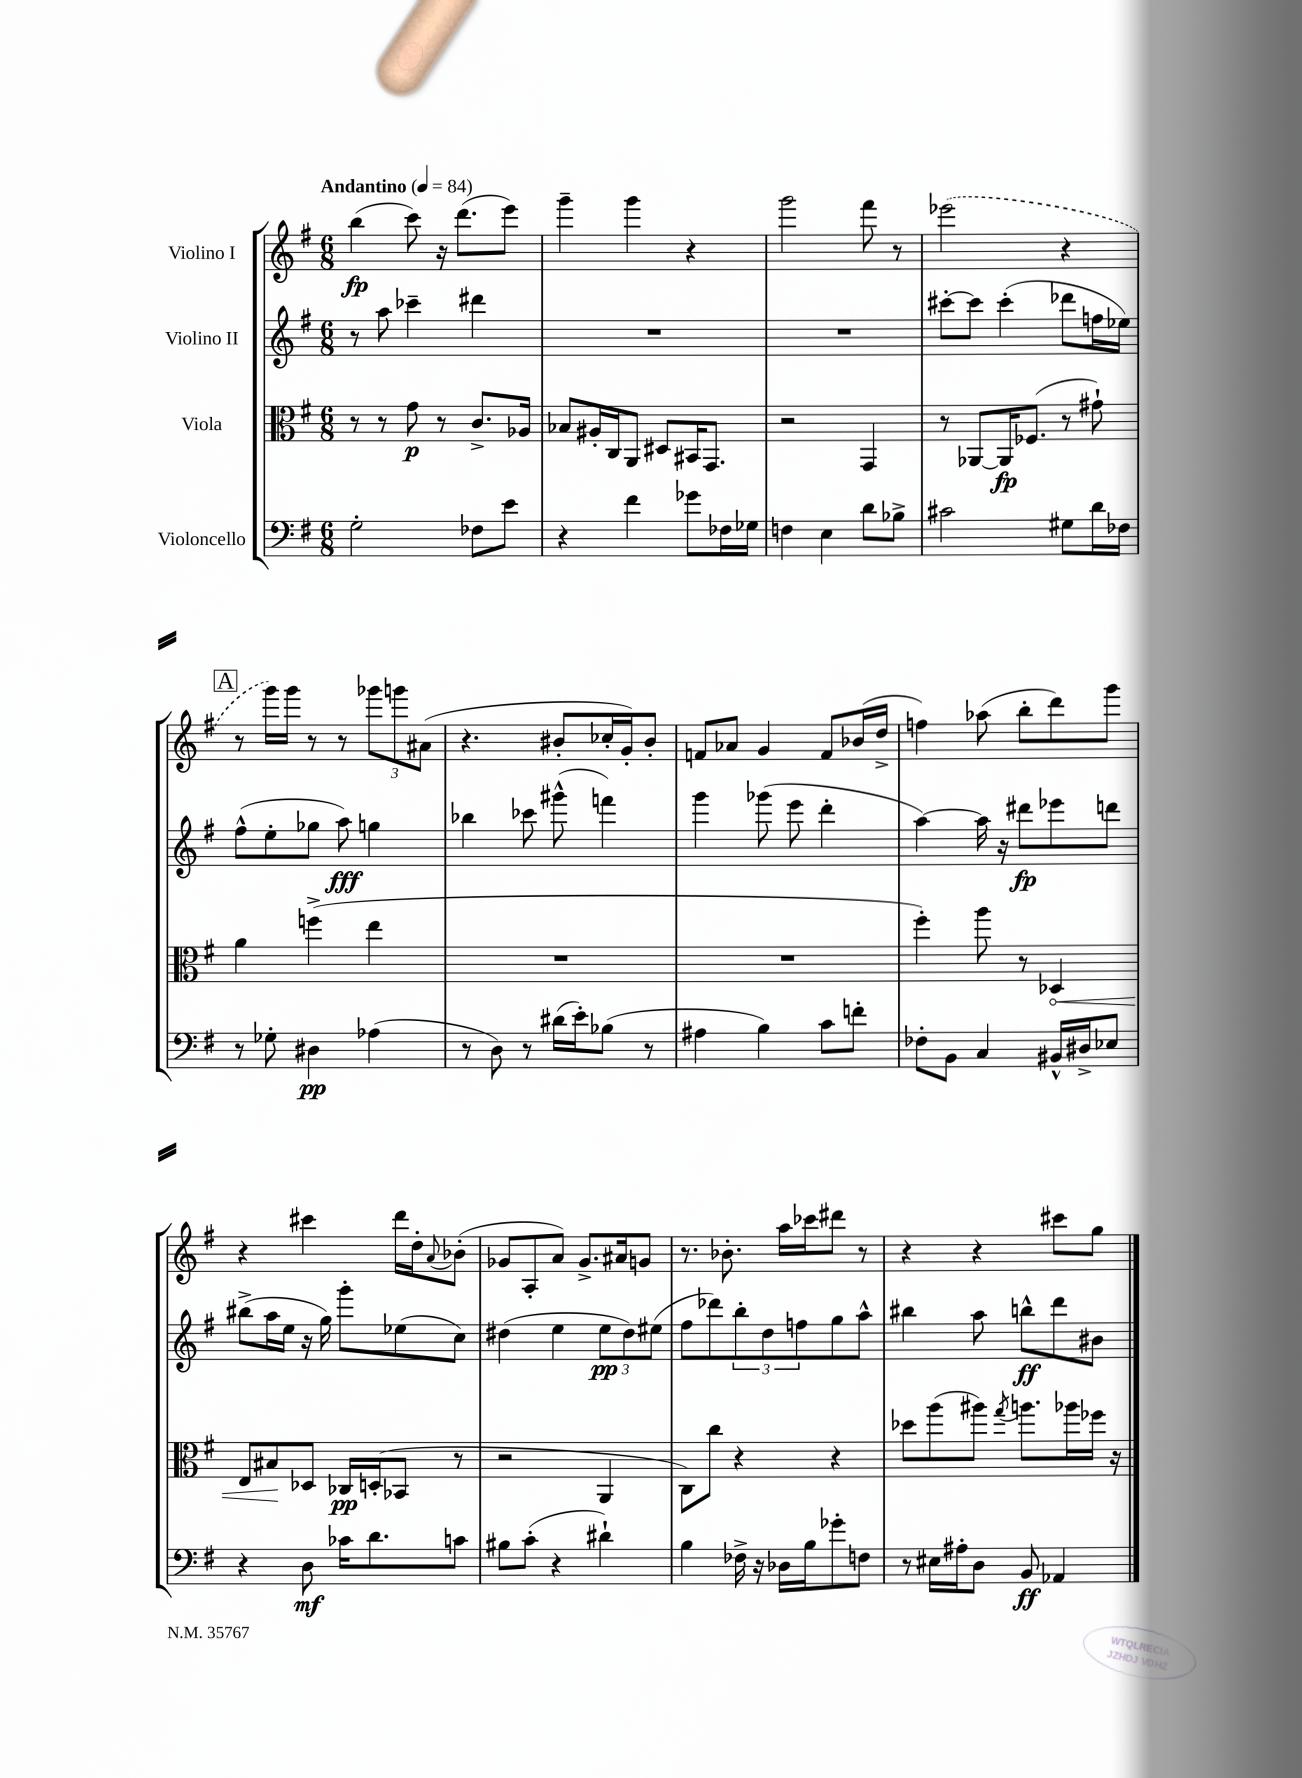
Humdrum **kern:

**kern	**dynam	**kern	**dynam	**kern	**dynam	**kern	**dynam
*part4	*part4	*part3	*part3	*part2	*part2	*part1	*part1
*staff4	*staff4	*staff3	*staff3	*staff2	*staff2	*staff1	*staff1
*I"Violoncello	*	*I"Viola	*	*I"Violino II	*	*I"Violino I	*
*clefF4	*	*clefC3	*	*clefG2	*	*clefG2	*
*k[f#]	*	*k[f#]	*	*k[f#]	*	*k[f#]	*
*M6/8	*	*M6/8	*	*M6/8	*	*M6/8	*
*MM84	*	*MM84	*	*MM84	*	*MM84	*
=1	=1	=1	=1	=1	=1	=1	=1
!	!	!	!	!	!	!LO:TX:a:B:t=Andantino	!
2G'\	.	8r	.	8r	.	(4bb\	fp
.	.	8r	.	8aa\	.	.	.
.	.	8g\	p	4ccc-X~\	.	8ccc\)	.
.	.	8r	.	.	.	16r	.
.	.	.	.	.	.	(8.ddd\L	.
8F-X\L	.	8.c^/L	.	4ddd#X\	.	.	.
8e\J	.	.	.	.	.	8eee\J)	.
.	.	16A-X/Jk	.	.	.	.	.
=2	=2	=2	=2	=2	=2	=2	=2
4r	.	8B-X/L	.	2.r	.	4ggg~\	.
.	.	16A#X'/L	.	.	.	.	.
.	.	16C/J	.	.	.	.	.
4f#\	.	8AA/J	.	.	.	4ggg\	.
.	.	8D#X/L	.	.	.	.	.
8g-X\L	.	16BB#X/K	.	.	.	4r	.
.	.	8.GG/J	.	.	.	.	.
16F-X\L	.	.	.	.	.	.	.
16G-X\JJ	.	.	.	.	.	.	.
=3	=3	=3	=3	=3	=3	=3	=3
4Fn\	.	2r	.	2.r	.	2ggg\	.
4E\	.	.	.	.	.	.	.
8d\L	.	4GG/	.	.	.	8fff#\	.
8B-X^\J	.	.	.	.	.	8r	.
=4	=4	=4	=4	=4	=4	=4	=4
2c#X\	.	8r	.	[8ccc#X'\L	.	(2eee-X\	.
.	.	[8AA-X/L	.	8ccc#\J]	.	.	.
.	.	16AA-/K]	fp	(4ccc#'\	.	.	.
.	.	(8.F-X/J	.	.	.	.	.
8G#X\L	.	8r	.	8ddd-X\L	.	4r	.
16d\L	.	8g#X`\)	.	16ffn\L	.	.	.
16F-X\JJ	.	.	.	16ee-X\JJ)	.	.	.
!!LO:LB:g=z
!!LO:REH:place=s1:t=A
=5	=5	=5	=5	=5	=5	=5	=5
8r	.	4a\	.	(8ff#^^\L	.	8r	.
8G-X'\	.	.	.	8ee'\	.	16ggg\LL)	.
.	.	.	.	.	.	16ggg\JJ	.
4D#X\	pp	(4ffn^\	.	8gg-X\J	.	8r	.
.	.	.	.	8aa\)	fff	8r	.
(4A-X\	.	4ee\	.	4ggn\	.	12ggg-X\L	.
.	.	.	.	.	.	12gggn\	.
.	.	.	.	.	.	(12a#X\J	.
=6	=6	=6	=6	=6	=6	=6	=6
8r	.	2.r	.	4bb-X\	.	4.r	.
8D\)	.	.	.	.	.	.	.
8r	.	.	.	8ccc-X\	.	.	.
(16d#X\LL	.	.	.	(8ggg#X^^\	.	8b#X'/L	.
16e'\J)	.	.	.	.	.	.	.
(8B-X\J	.	.	.	4fffn\)	.	16cc-X'/L	.
.	.	.	.	.	.	16g'/J)	.
8r	.	.	.	.	.	8b#'/J	.
=7	=7	=7	=7	=7	=7	=7	=7
4A#X\	.	2.r	.	4ggg\	.	8fn/L	.
.	.	.	.	.	.	8a-X/J	.
4B\)	.	.	.	(8ggg-X\	.	4g/	.
.	.	.	.	8eee\	.	.	.
8c\L	.	.	.	4ddd'\	.	8f/L	.
8fn'\J	.	.	.	.	.	(16b-X/L	.
.	.	.	.	.	.	16dd^/JJ	.
=8	=8	=8	=8	=8	=8	=8	=8
8F-X'\L	.	4ff#'\)	.	[4aa\)	.	4ffn\)	.
8BB\J	.	.	.	.	.	.	.
4C/	.	8aa\	.	16aa\]	.	(8aa-X\	.
.	.	.	.	16r	.	.	.
.	.	8r	.	8ddd#X\L	fp	8bb'\L	.
!	!	!	!LO:HP:b	!	!	!	!
16BB#X^^/LL	.	4D-X/	<	8eee-X\	.	8ddd\)	.
16D#X^/J	.	.	.	.	.	.	.
8E-X/J	.	.	.	8dddn\J	.	8ggg\J	.
!!LO:LB:g=z
=9	=9	=9	=9	=9	=9	=9	=9
4r	.	8E/L	.	(8bb#X^\L	.	4r	.
.	.	8B#X/	.	16aa\L	.	.	.
.	.	.	.	16ee\JJ	.	.	.
8D\	mf	8D-X/J	[	16r	.	4ccc#X\	.
.	.	.	.	16gg\)	.	.	.
16c-X\KL	.	16C-X/LL	pp	8ggg'\L	.	.	.
8.d\	.	(16Dn'/J	.	.	.	.	.
.	.	8BB-X/J	.	(8ee-X\	.	16ddd\LL	.
.	.	.	.	.	.	16dd'\J	.
.	.	.	.	.	.	8qqa/	.
8cn\J	.	8r	.	8cc\J)	.	(8b-X'\J	.
=10	=10	=10	=10	=10	=10	=10	=10
8B#X\L	.	2r	.	(4dd#X\	.	8g-X/L	.
(8c'\J	.	.	.	.	.	8A'/	.
4r	.	.	.	4ee\	.	8a/J)	.
.	.	.	.	.	.	8.g-^/L	.
4d#X`\)	.	4AA/	.	12ee\L	pp	.	.
.	.	.	.	.	.	16a#X/k	.
.	.	.	.	12dd#\)	.	.	.
.	.	.	.	.	.	8gn/J	.
.	.	.	.	(12ee#X\J	.	.	.
=11	=11	=11	=11	=11	=11	=11	=11
4B\	.	8C\L)	.	8ff#\L	.	8.r	.
.	.	8cc\J	.	8ddd-X\)	.	.	.
.	.	.	.	.	.	8.b-X'\	.
16F-X^\	.	4r	.	12bb'\	.	.	.
16r	.	.	.	.	.	.	.
.	.	.	.	12dd\	.	.	.
16D-X\LL	.	.	.	.	.	16aa\LL	.
.	.	.	.	12ffn\	.	.	.
16B\J	.	.	.	.	.	16ccc-X\J	.
8g-X'\	.	4r	.	8gg\	.	8ddd#X\J	.
8Fn\J	.	.	.	8aa^^\J	.	8r	.
=12	=12	=12	=12	=12	=12	=12	=12
8r	.	8dd-X\L	.	4bb#X\	.	4r	.
16E#X\LL	.	(8aa\	.	.	.	.	.
16A#X'\J	.	.	.	.	.	.	.
8D\J	.	8aa#X\J)	.	8aa\	.	4r	.
.	.	8qgg/	.	.	.	.	.
8BB/	ff	8.aan\L	.	8bbn^^\L	ff	.	.
4AA-X/	.	.	.	8ddd\	.	8ccc#X\L	.
.	.	16aa-X\L	.	.	.	.	.
.	.	16ff-X\JJ	.	8b#X\J	.	8gg\J	.
.	.	16r	.	.	.	.	.
==	==	==	==	==	==	==	==
*-	*-	*-	*-	*-	*-	*-	*-
